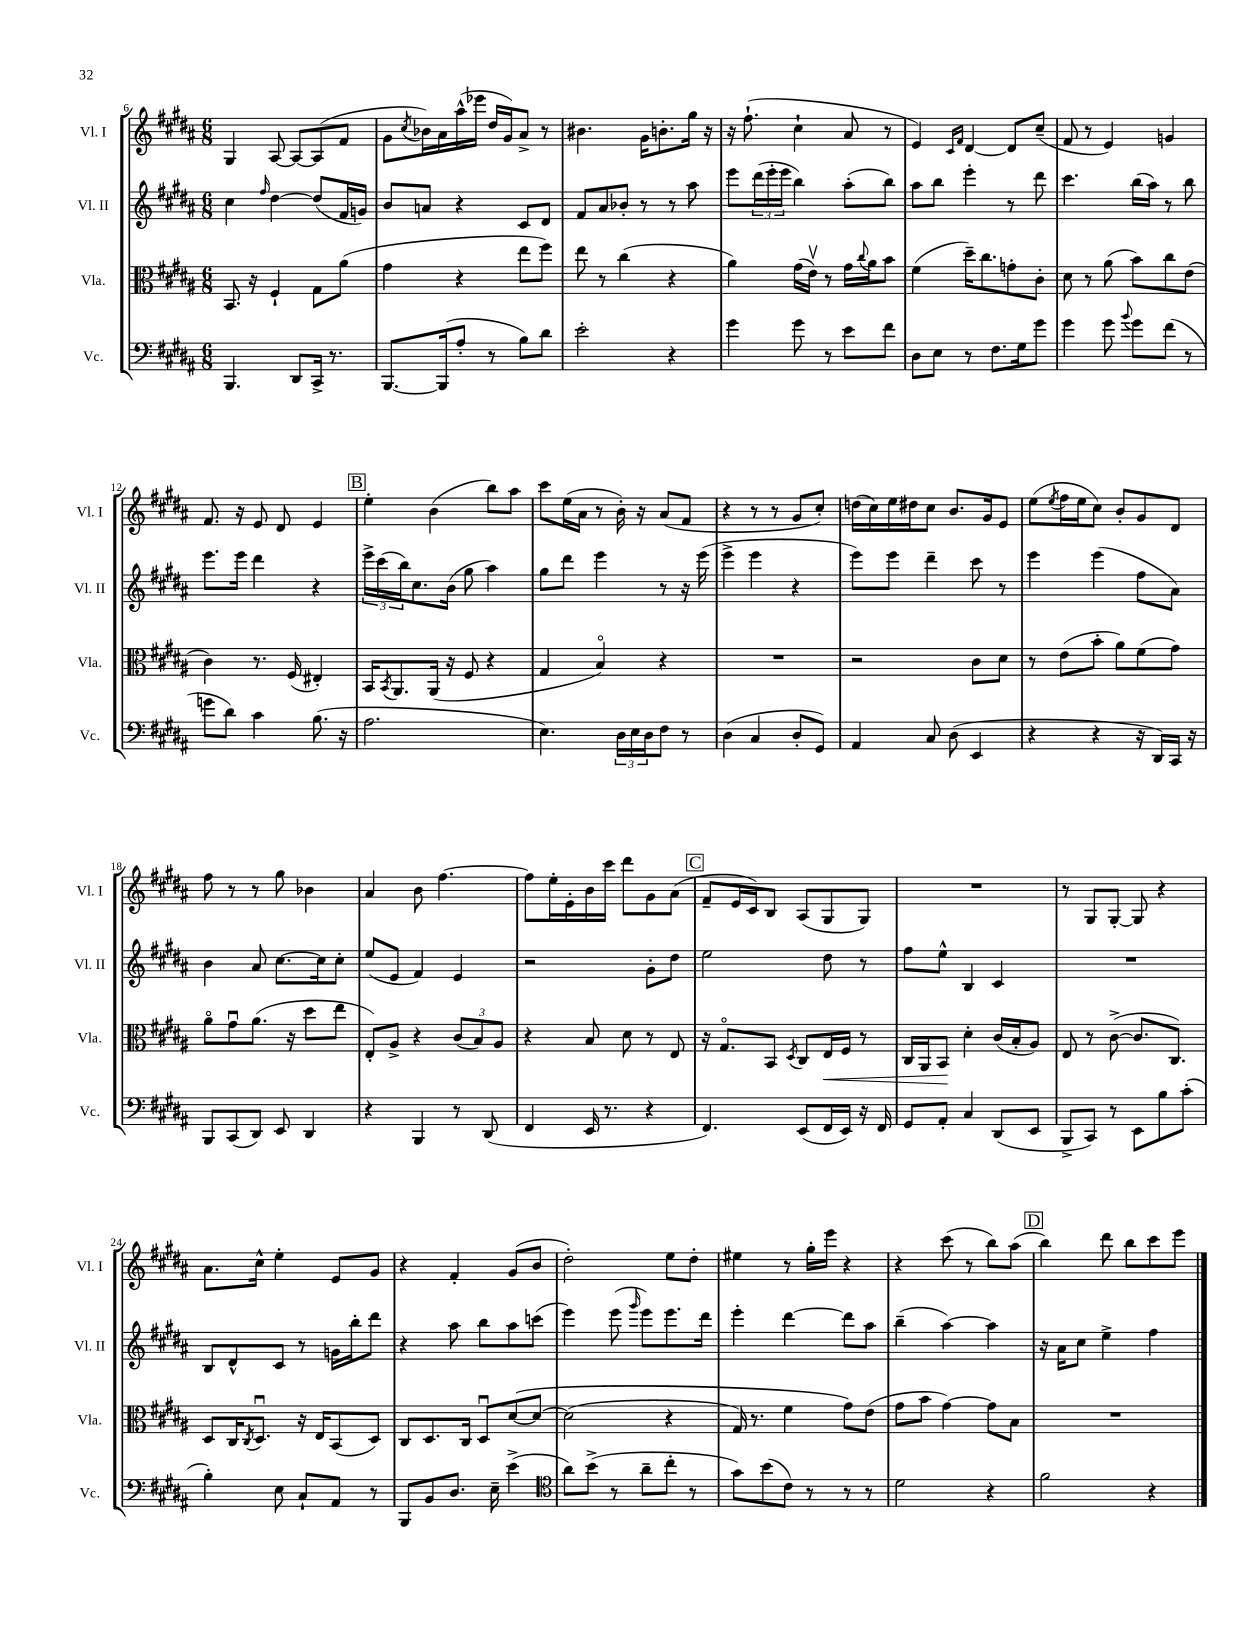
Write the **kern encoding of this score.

**kern	**kern	**dynam	**kern	**kern
*part4	*part3	*part3	*part2	*part1
*staff4	*staff3	*staff3	*staff2	*staff1
*I"Vc.	*I"Vla.	*	*I"Vl. II	*I"Vl. I
*I'Vc.	*I'Vla.	*	*I'Vl. II	*I'Vl. I
*clefF4	*clefC3	*	*clefG2	*clefG2
*k[f#c#g#d#a#]	*k[f#c#g#d#a#]	*	*k[f#c#g#d#a#]	*k[f#c#g#d#a#]
*M6/8	*M6/8	*	*M6/8	*M6/8
=6	=6	=6	=6	=6
4.BBB/	8.BB/	.	4cc#\	4G#/
.	16r	.	.	.
.	.	.	16qqff#/	.
.	4F#`/	.	[4dd#\	[8A#/
8DD#/L	.	.	.	8A#/L_
16CC#^/Jk	8G#\L	.	(8dd#/L]	(8A#/]
8.r	.	.	.	.
.	(8a#\J	.	16f#/L	8f#/J
.	.	.	16gn/JJ)	.
=7	=7	=7	=7	=7
[8.BBB/L	4g#\	.	8b/L	8g#\L
.	.	.	.	8qcc#/
.	.	.	8an/J	16b-X\L)
(16BBB/k]	.	.	.	16a#\
8A#'/J	4r	.	4r	(16aa#^^\
.	.	.	.	16eee-X\JJ
8r	.	.	.	16dd#/LL
.	.	.	.	16g#/J)
8B\L)	8ee\L	.	8c#/L	8a#^/J
8d#\J	8ff#\J)	.	8d#/J	8r
=8	=8	=8	=8	=8
2e'\	8ee\	.	8f#/L	4.b#X\
.	8r	.	8a#/	.
.	(4cc#\	.	8b-X'/J	.
.	.	.	8r	16g#\KL
.	.	.	.	8.bn'\
4r	4r	.	8r	.
.	.	.	8aa#\	16gg#\Jk
.	.	.	.	16r
=9	=9	=9	=9	=9
4g#\	4a#\)	.	8eee\L	16r
.	.	.	.	(8.ff#`\
.	.	.	(24ddd#\L	.
.	.	.	24eee'\	.
.	.	.	24eee\JJ	.
8g#\	(16g#\LL	.	4bb\)	4cc#`\
.	16ev\JJ)	.	.	.
8r	8r	.	.	.
8e\L	16g#\LL	.	(8aa#'\L	8a#/
.	8qqcc#/	.	.	.
.	16a#\J	.	.	.
8f#\J	8b\J	.	8bb\J)	8r
=10	=10	=10	=10	=10
8D#\L	(4f#\	.	8aa#\L	4e/)
8E\J	.	.	8bb\J	.
.	.	.	.	16qqc#/LL
.	.	.	.	16qqf#/JJ
8r	16dd#~\KL)	.	4eee'\	[4d#/
.	8.cc#\	.	.	.
8.F#\L	.	.	.	.
.	8gn'\	.	8r	8d#/L]
16G#\k	.	.	.	.
8g#\J	8c#'\J	.	8ddd#\	(8cc#~/J
=11	=11	=11	=11	=11
4g#\	8d#\	.	4.ccc#\	8f#/
.	8r	.	.	8r
8g#\	(8a#\	.	.	4e/)
8qqb/	.	.	.	.
8g#\L	8b\L)	.	(16bb\LL	.
.	.	.	16aa#\JJ)	.
(8f#\J	8cc#\	.	8r	4gn/
8r	(8e\J	.	8bb\	.
!!LO:LB:g=z
=12	=12	=12	=12	=12
8gn\L	4c#\)	.	8.eee\L	8.f#/
8d#\J)	.	.	.	.
.	.	.	16eee\Jk	16r
4c#\	8.r	.	4ddd#\	8e/
.	.	.	.	8d#/
.	(16F#/	.	.	.
(8.B\	4E#X'/)	.	4r	4e/
16r	.	.	.	.
!!LO:REH:place=s1:t=B
=13	=13	=13	=13	=13
2.A#\	16BB/KL	.	24eee^\LL	4ee'\
.	.	.	(24ccc#\	.
.	8qBB/	.	.	.
.	8.AA#/	.	.	.
.	.	.	24bb\J)	.
.	.	.	8.cc#\	.
.	(16AA#/Jk	.	.	(4b\
.	16r	.	(16b\Jk	.
.	8F#/	.	8gg#\	.
.	4r	.	4aa#\)	8bb\L)
.	.	.	.	8aa#\J
=14	=14	=14	=14	=14
4.E\)	4G#/	.	8gg#\L	8ccc#\L
.	.	.	8ddd#\J	(16ee\L
.	.	.	.	16a#\JJ
.	4B/)	.	4eee\	8r
24D#\LL	.	.	.	16b'\)
24E\	.	.	.	.
.	.	.	.	16r
24D#\J	.	.	.	.
8F#\J	4r	.	8r	(8a#/L
8r	.	.	16r	8f#/J
.	.	.	(16eee\	.
=15	=15	=15	=15	=15
(4D#\	2.r	.	4eee^\	4r
4C#/	.	.	4eee\	8r
.	.	.	.	8r
8D#'/L	.	.	4r	8g#/L
8GG#/J)	.	.	.	8cc#'/J)
=16	=16	=16	=16	=16
4AA#/	2r	.	8eee\L)	(16ddn\LL
.	.	.	.	16cc#\)
.	.	.	8eee\J	16ee\
.	.	.	.	16dd#X\J
8C#/	.	.	4ddd#~\	8cc#\J
(8D#\	.	.	.	8.b/L
4EE/	8c#\L	.	8ccc#\	.
.	.	.	.	16g#/k
.	8d#\J	.	8r	8e/J
=17	=17	=17	=17	=17
4r	8r	.	4eee\	(8ee\L
.	.	.	.	8qee/
.	(8e\L	.	.	16ff#\L
.	.	.	.	16ee\J
4r	8b'\J	.	(4eee\	8cc#\J)
.	8a#\L)	.	.	8b'/L
16r	(8f#\	.	8ff#\L	8g#/
16DD#/LL)	.	.	.	.
16CC#/JJ	8g#\J)	.	8a#\J)	8d#/J
16r	.	.	.	.
!!LO:LB:g=z
=18	=18	=18	=18	=18
8BBB/L	8a#\L	.	4b\	8ff#\
(8CC#/	8g#u\	.	.	8r
8DD#/J)	(8.a#\J	.	8a#/	8r
8EE/	.	.	[8.cc#\L	8gg#\
.	16r	.	.	.
4DD#/	8dd#\L	.	.	4b-X\
.	.	.	16cc#\k]	.
.	8ee\J	.	8cc#'\J	.
=19	=19	=19	=19	=19
4r	8E'/L)	.	(8ee/L	4a#/
.	8A#^/J	.	8e/J	.
4BBB/	4r	.	4f#/)	8b\
.	.	.	.	[4.ff#\
8r	(12c#/L	.	4e/	.
.	12B/)	.	.	.
(8DD#/	.	.	.	.
.	12A#/J	.	.	.
=20	=20	=20	=20	=20
4FF#/	4r	.	2r	8ff#\L]
.	.	.	.	16ee'\L
.	.	.	.	16e'\
16EE/	8B/	.	.	16b\
8.r	.	.	.	16ccc#\JJ
.	8d#\	.	.	8ddd#\L
4r	8r	.	8g#'\L	8g#\
.	8E/	.	8dd#\J	(8a#\J
!!LO:REH:place=s1:t=C
=21	=21	=21	=21	=21
4.FF#/)	16r	.	2ee\	8f#~/L
.	8.G#/L	.	.	.
.	.	.	.	16e/L
.	.	.	.	16c#/J)
.	8BB/J	.	.	8B/J
.	8qD#/	.	.	.
(8EE/L	8C#/L	.	.	(8A#/L
!	!	!LO:HP:b	!	!
16FF#/L	16E/L	<	8dd#\	8G#/
16EE/JJ)	16F#/JJ	.	.	.
16r	8r	.	8r	8G#/J)
16FF#/	.	.	.	.
=22	=22	=22	=22	=22
8GG#/L	16C#/LL	.	8ff#\L	2.r
.	16AA#/J	.	.	.
8AA#'/J	8BB/J	.	8ee^^\J	.
4C#/	4d#'\	[	4B/	.
(8DD#/L	(16c#/LL	.	4c#/	.
.	16B'/J	.	.	.
8EE/J	8A#/J)	.	.	.
=23	=23	=23	=23	=23
8BBB^/L	8E/	.	2.r	8r
8CC#/J)	8r	.	.	8G#/L
8r	([8c#^\	.	.	[8G#'/J
8EE\L	8.c#/L]	.	.	8G#/]
8B\	.	.	.	4r
.	8.C#/J)	.	.	.
(8c#'\J	.	.	.	.
!!LO:LB:g=z
=24	=24	=24	=24	=24
4B'\)	8D#/L	.	8B/L	8.a#\L
.	16C#/K	.	8d#^^/	.
.	8qC#/	.	.	.
.	8.D#u/J	.	.	16cc#^^\Jk
8E\	.	.	8c#/J	4ee'\
8C#`/L	16r	.	8r	.
.	16E/KL	.	.	.
8AA#/J	(8BB/	.	16gn\LL	8e/L
.	.	.	16bb'\J	.
8r	8D#/J)	.	8ddd#\J	8g#/J
=25	=25	=25	=25	=25
8BBB/L	8C#/L	.	4r	4r
8BB/	8.D#/	.	.	.
8.D#/J	.	.	8aa#\	4f#'/
.	16C#/Jk	.	.	.
.	8D#u/L	.	8bb\L	.
16E~\	.	.	.	.
(4e^\	([8d#/	.	8aa#\	(8g#/L
.	8d#/J_	.	(8cccn\J	8b/J
=26	=26	=26	=26	=26
*clefC4	*	*	*	*
8a#\L)	(2d#\]	.	4eee\)	2dd#'\)
(8b^\J	.	.	.	.
8r	.	.	(8eee\	.
.	.	.	16qqggg#/	.
8a#~\L	.	.	8eee\L)	.
8cc#'\J	4r	.	8.eee\	8ee\L
8r	.	.	.	8dd#'\J
.	.	.	16ddd#\Jk	.
=27	=27	=27	=27	=27
8g#\L)	16G#/)	.	4eee'\	4ee#X\
.	8.r	.	.	.
(8b\	.	.	.	.
8c#\J)	4f#\	.	[4ddd#\	8r
8r	.	.	.	16gg#'\LL
.	.	.	.	16eee\JJ
8r	8g#\L)	.	8ddd#\L]	4r
8r	(8e\J	.	8aa#\J	.
=28	=28	=28	=28	=28
2d#\	8g#\L	.	(4bb~\	4r
.	8b\J	.	.	.
.	[4g#\)	.	[4aa#\)	(8ccc#\
.	.	.	.	8r
4r	8g#\L]	.	4aa#\]	8bb\L)
.	8B\J	.	.	(8aa#\J
!!LO:REH:place=s1:t=D
=29	=29	=29	=29	=29
2f#\	2.r	.	16r	4bb\)
.	.	.	16a#\KL	.
.	.	.	8cc#\J	.
.	.	.	4ee^\	8ddd#\
.	.	.	.	8bb\L
4r	.	.	4ff#\	8ccc#\
.	.	.	.	8eee\J
==	==	==	==	==
*-	*-	*-	*-	*-
